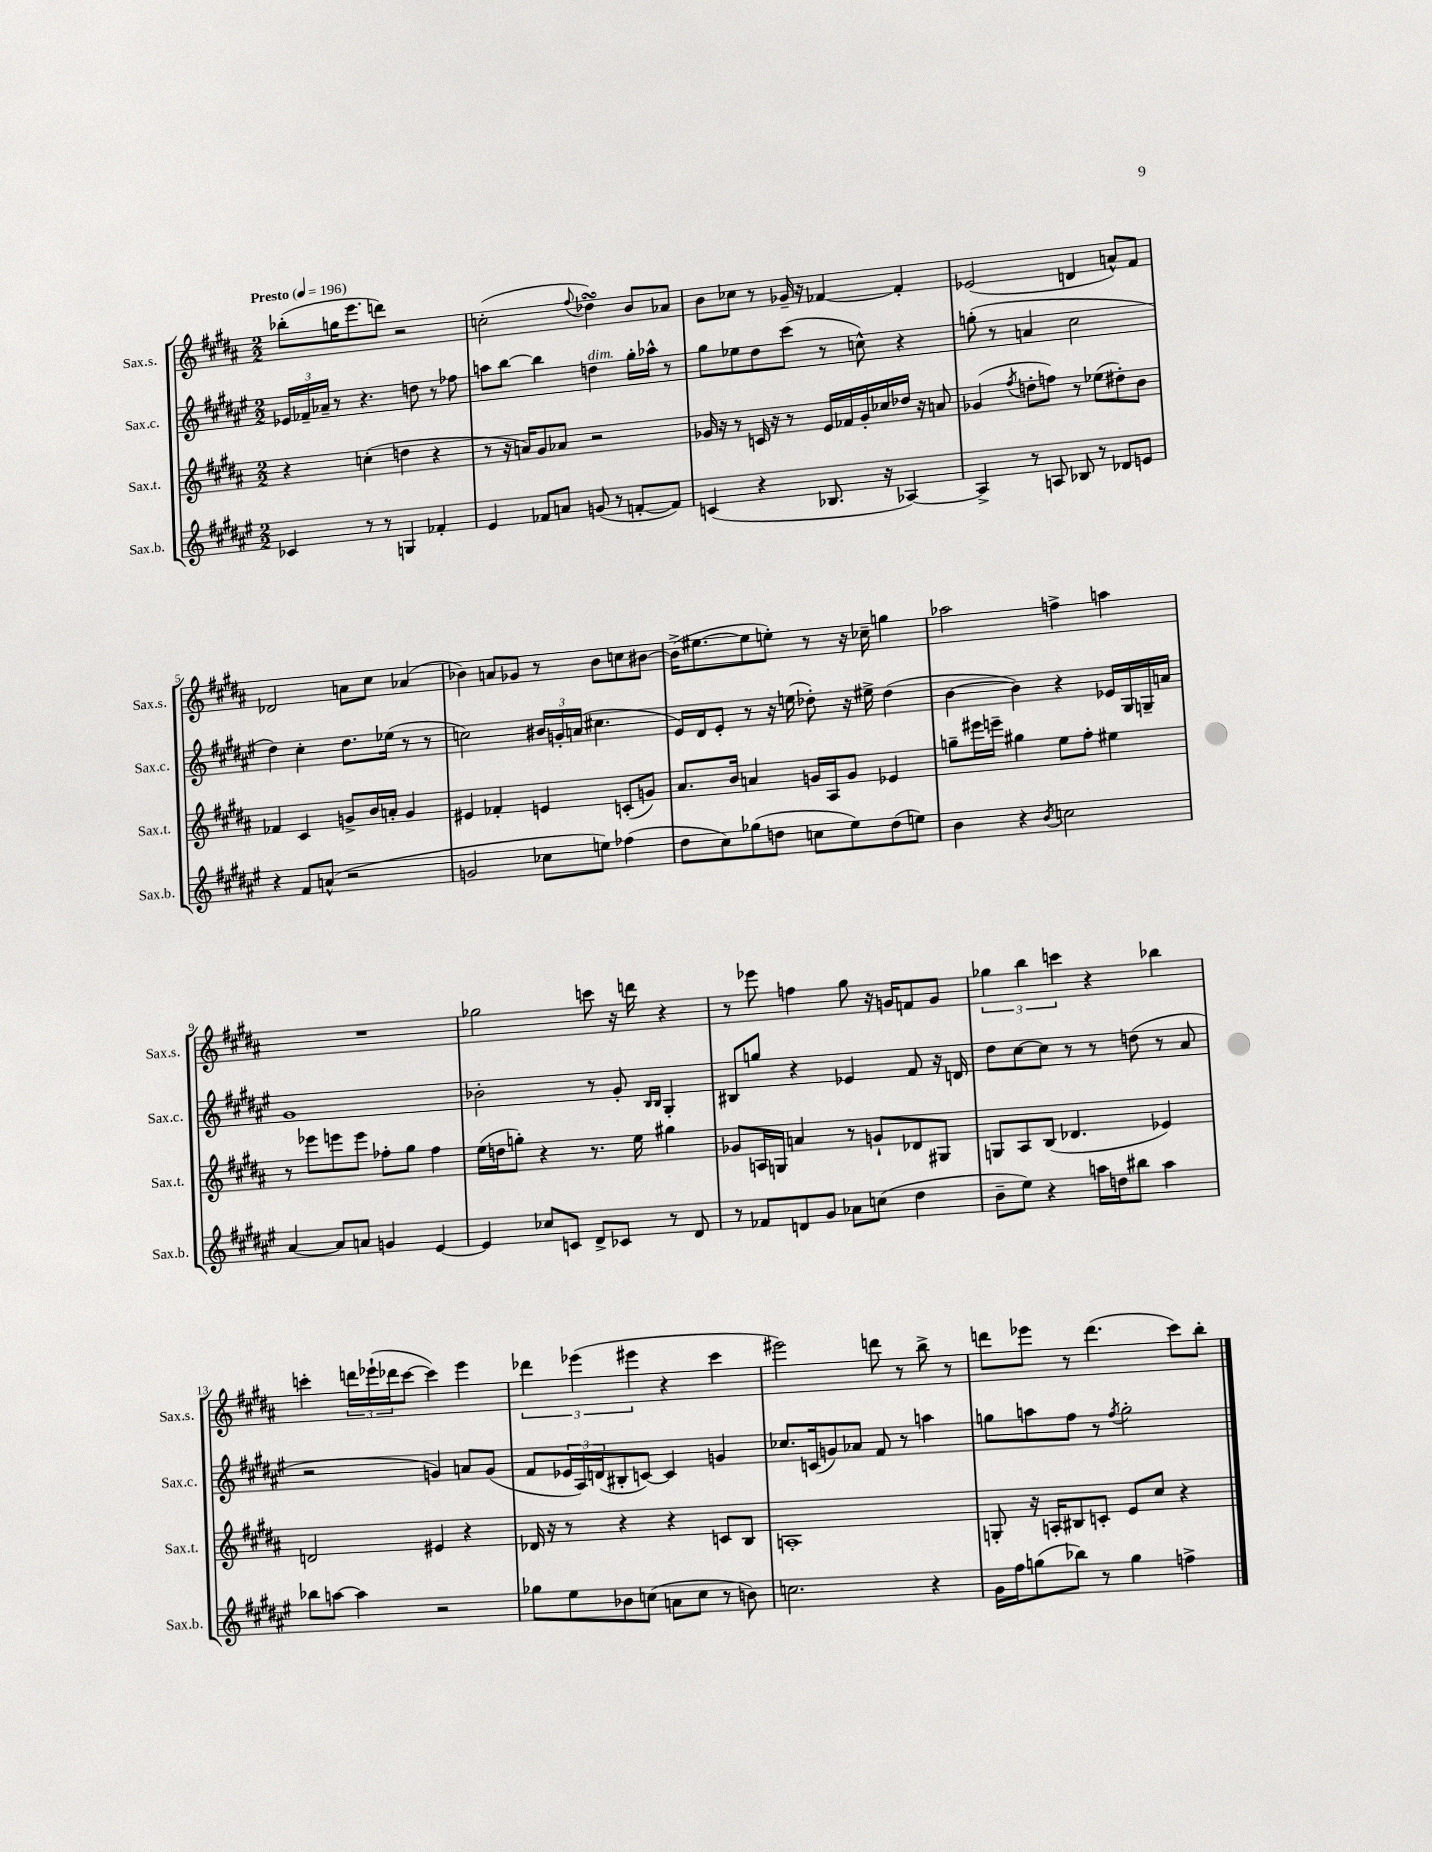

**kern	**kern	**kern	**kern
*staff4	*staff3	*staff2	*staff1
*clefG2	*clefG2	*clefG2	*clefG2
*k[f#c#g#d#a#e#]	*k[f#c#g#d#a#]	*k[f#c#g#d#a#e#]	*k[f#c#g#d#a#]
*M2/2	*M2/2	*M2/2	*M2/2
*MM196	*MM196	*MM196	*MM196
4c-	4r	24e-	(8bb-'
.	.	24f-~	.
.	.	24a-~	.
.	.	8r	16gg
.	.	.	8.eee
8r	(4cc'	4.r	.
8r	.	.	8ddd)
4G	4dd	.	2r
.	.	8dd	.
4f-'	4r	8r	.
.	.	8ff-	.
=	=	=	=
4e#	8r	8aa	(2cc'
.	16r	[8bb	.
.	16a)	.	.
8f-	8g#	4bb]	.
8a	8a-	.	.
.	.	.	8qqff#
(8g	2r	4dd	4dd-)
8r	.	.	.
[8f'	.	16gg#'	8b
.	.	16aa-^^	.
8f])	.	8r	8a-
=	=	=	=
(4c	16g-	8gg#	8b
.	16r	.	.
.	8r	8ee-	8cc-
4r	16c	8dd#	8r
.	16r	.	.
.	8r	(8ccc#	16g-~
.	.	.	16r
8.B-	16e	8r	[4f-
.	16f-	.	.
.	16g-'	8cc^^)	.
16r	16cc-	.	.
[4A-)	16dd-	4r	4f-']
.	16r	.	.
.	8a	.	.
=	=	=	=
4A-^]	(4g-	(8gg'	(2e-
.	.	8r	.
.	8qff#	.	.
8r	8dd'	4a	.
8A	8ff)	.	.
8B-	8r	2cc#	4d
8r	(8ee-	.	.
8d-	8dd#')	.	8a^^)
8e	8b	.	8f#
=	=	=	=
4r	4f-	4dd#)	2d-
8f#	4c#	4cc#'	.
(8a^^	.	.	.
2r	8g^	8.dd#	8a
.	16b	.	8cc#
.	16a'	(16ee-	.
.	4g	8r	(4a-
.	.	8r	.
=	=	=	=
2g	4e#	2cc)	4b-)
.	4f-'	.	8a
.	.	.	8g-
8cc-	4e	24b#	8r
.	.	24g'	.
.	.	(24a	.
8ee)	.	4.cc#	8b-
(4ff-	(8c'	.	8cc
.	8g)	.	[8b#
=	=	=	=
8dd#	8.a#	16e#)	(16b#^]
.	.	16d#	[8.ee#
8cc#)	.	8e#'	.
.	16b	.	.
(8gg-	4a	8r	8ee#]
8dd	.	16r	8ee')
.	.	(16ee	.
8cc	16g	8dd-')	8r
.	16A#	.	.
8ee#)	8g	16r	16r
.	.	16ee#^	16cc-~
(8dd	4e-	(4dd-	4gg
8ee)	.	.	.
=	=	=	=
4b	8gg~	[4b	2aa-
.	16eee#	.	.
.	16eee~	.	.
4r	4gg#	4b])	.
8qb	.	.	.
2cc	8ee	4r	4ff^
.	8ff#'	.	.
.	4ee#	16e-	4aa
.	.	16G#	.
.	.	16G~	.
.	.	16a	.
=	=	=	=
[4a#	8r	1g#	1r
.	8eee-	.	.
8a#]	8eee	.	.
8a	8eee	.	.
4g	8ff-'	.	.
.	8gg#	.	.
[4e#	4ff-	.	.
=	=	=	=
4e#]	(16ee	2b-'	2gg-
.	16dd	.	.
.	8gg')	.	.
8cc-	4r	.	.
8c	.	.	.
8d#^	8.r	8r	8ccc
8c-	.	8g#'	16r
.	16ee	.	16ddd
.	.	16qqB	.
.	.	16qqB	.
8r	4gg#	4G#'	4r
8d#	.	.	.
=	=	=	=
8r	8g-	8B#	8r
8f-	16A	8gg	8eee-
.	16G	.	.
8d	4a	4r	4ff
8g#	.	.	.
8a-	8r	4e-	8gg#
(8cc	8g`	.	16r
.	.	.	16g
4dd#	8d-	8f#	8f
.	8G#	16r	8g
.	.	16d	.
=	=	=	=
8b~	8G	8dd#	6gg-
8ee#)	8A#	[8cc#	.
.	.	.	6bb
4r	(8B	8cc#]	.
.	.	.	6ccc
.	4.d-	8r	.
16aa	.	8r	4r
16dd	.	.	.
8bb#	.	(8dd	.
4aa	4e-)	8r	4bb-
.	.	8a#	.
=	=	=	=
8bb-	2d	2r	4ccc'
[8aa	.	.	.
4aa]	.	.	24ddd
.	.	.	(24eee-`
.	.	.	24ddd-
.	.	.	[8ccc
2r	4e#	4g)	4ccc])
.	4r	8a	4eee-
.	.	(8g	.
=	=	=	=
8gg-	16d-	8f#	6ddd-
.	16r	.	.
8ee#	8r	24e-	.
.	.	24A#)	(6eee-
.	.	(24d	.
8b-	4r	8B#'	.
.	.	.	6eee#
(8cc	.	[8c)	.
8a	4r	4c]	4r
8cc	.	.	.
8r	8c	4g	4ccc#
8b)	8B	.	.
=	=	=	=
2.cc	1A'	8.cc-	2eee#)
.	.	(16c	.
.	.	8g)	.
.	.	8a-	.
.	.	8f#	8ddd
.	.	8r	8r
4r	.	4aa	8bb^
.	.	.	8r
=	=	=	=
16g#	8G'	8gg	8ddd
16ff#	.	.	.
(8gg	16r	8aa	8eee-
.	16A'	.	.
8bb-)	8B#	8ff#	8r
8r	8c'	8r	(4.ddd
.	.	8qff#	.
4gg	8e	2gg'	.
.	8cc#	.	.
4ff^	4r	.	8ccc#)
.	.	.	8bb'
==	==	==	==
*-	*-	*-	*-
